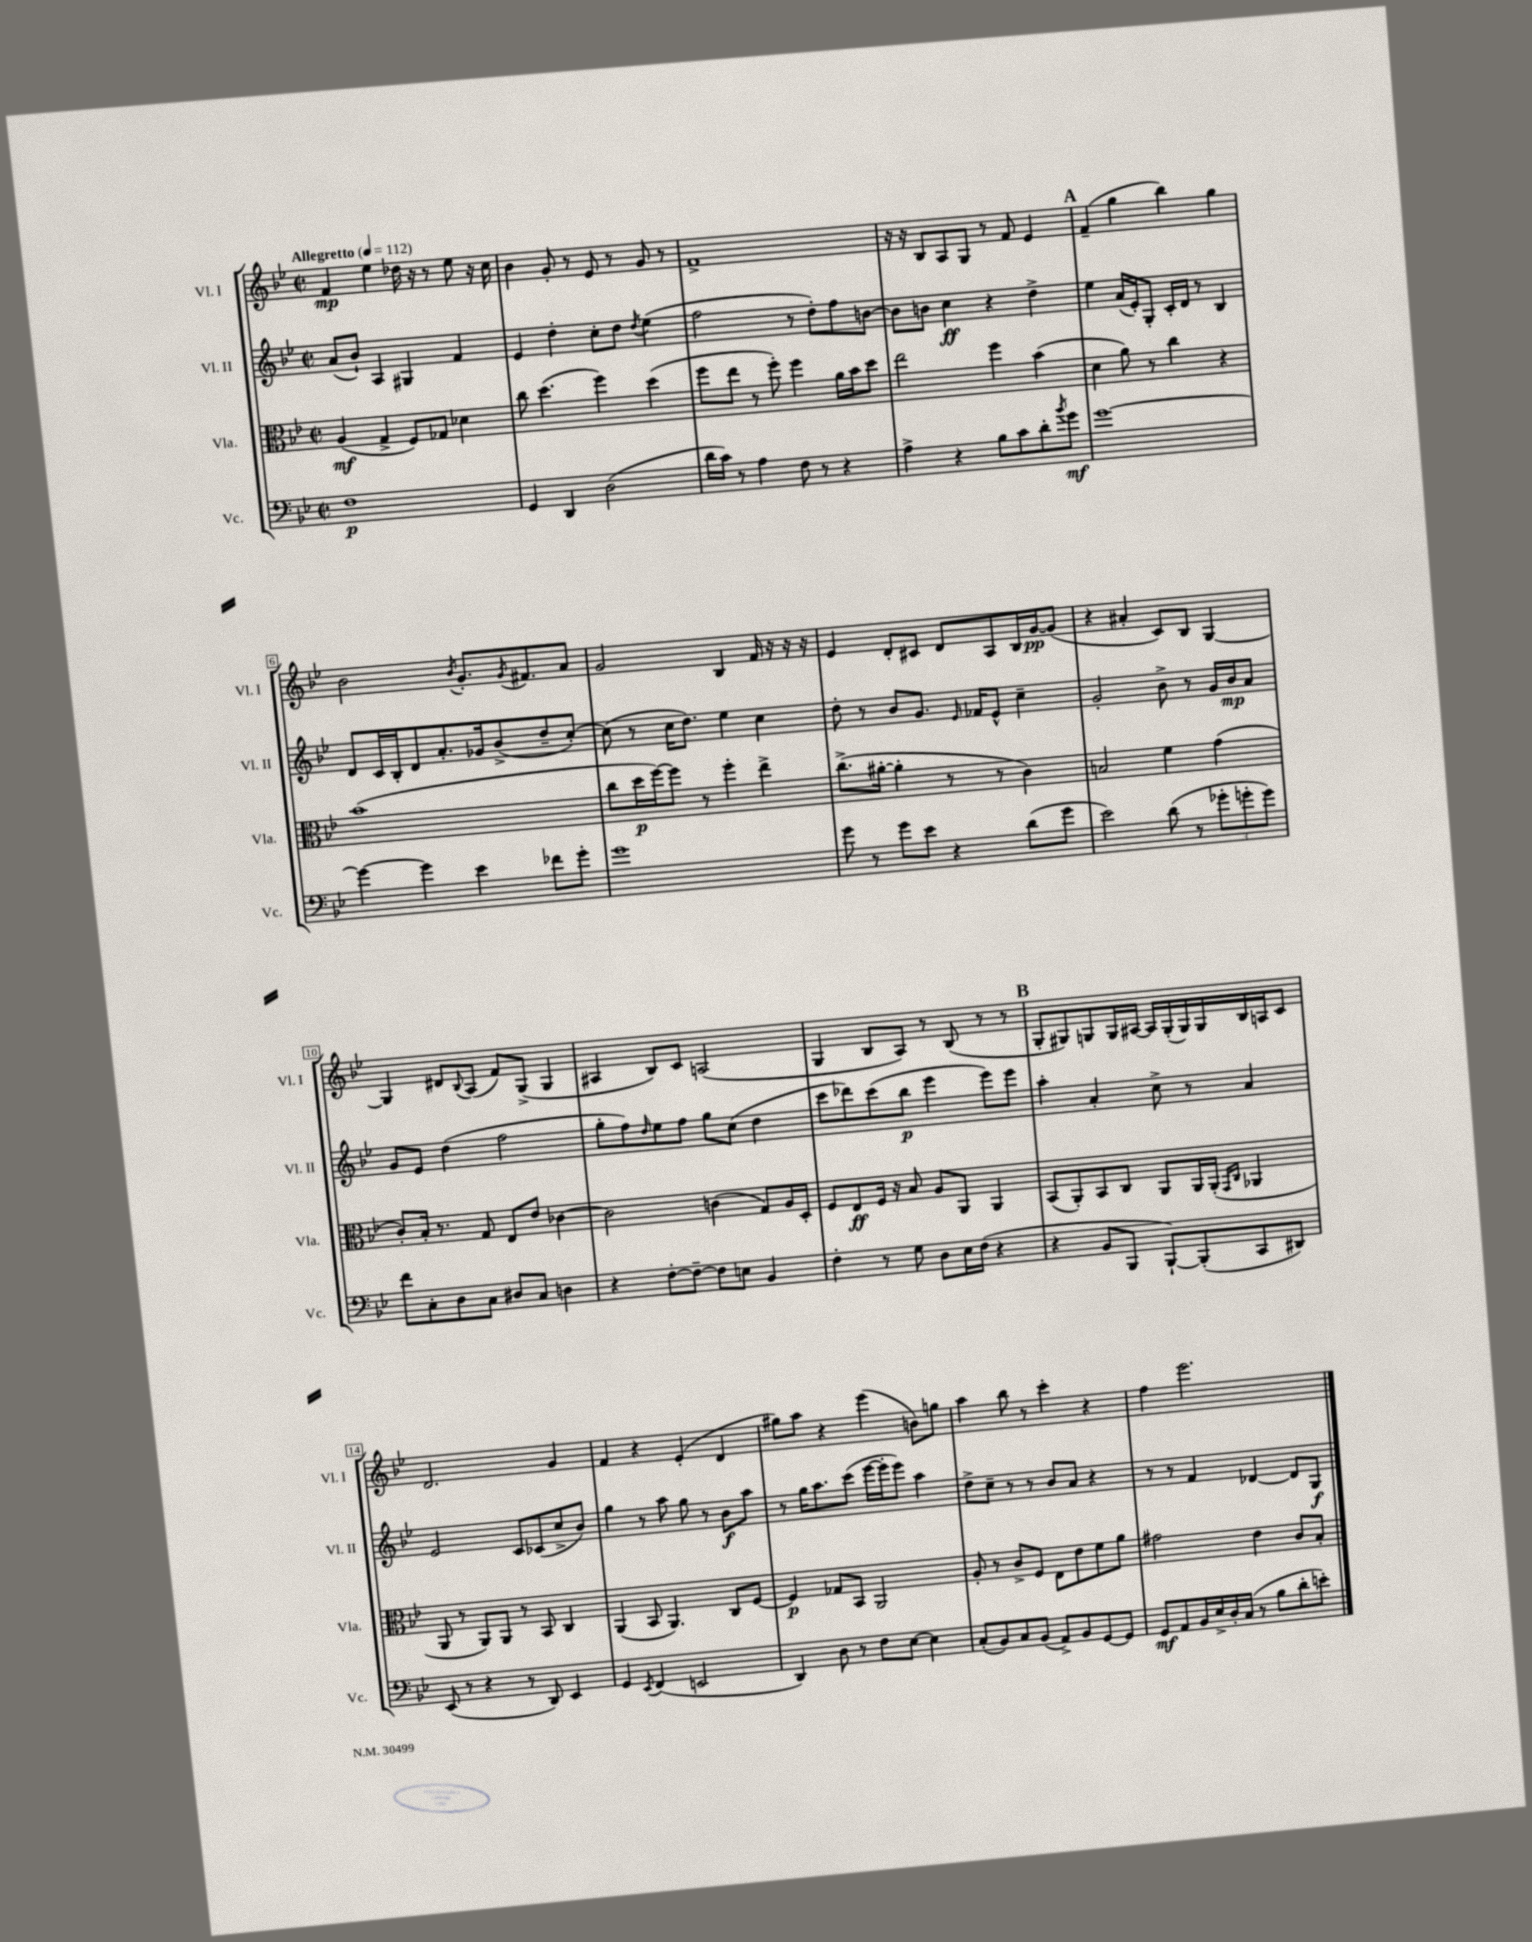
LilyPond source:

<<
\new StaffGroup <<
\new Staff = "s0" \with { instrumentName = "Vl. I" shortInstrumentName = "Vl. I" } {
    \clef treble \key bes \major \defaultTimeSignature \time 2/2 \tempo "Allegretto" 4 = 112
    f'4\mp ees''4 des''16 r16 r8 ees''8 r16 c''16 |
    bes'4 g'8-. r8 ees'8 r8 g'8 r8 |
    f'1-> |
    r16 r16 bes8 a8 g8 r8 f'8 ees'4 |
    \mark \markup { \bold "A" } f'4--( g''4 bes''4) g''4 |
    bes'2 \acciaccatura { bes'8 } g'8.-. \acciaccatura { g'8 } fis'8. a'8 |
    g'2 bes4 f'16 r16 r16 r16 |
    ees'4 d'8-. cis'8 d'8 a8 bes16 g'16~\pp g'8( |
    r4 ais'4-. c'8) bes8 g4~ |
    g4 dis'8 \appoggiatura { bes8 } a8( f'8) g8->( g4 |
    ais4 bes8) c'8 a2( |
    g4 bes8 a8) r8 bes8( r8 r8 |
    \mark \markup { \bold "B" } g8-. gis8) g8 g16 ais16~ ais16 g16-.( g16) g16 bes16 a16 c'8 |
    d'2. g'4 |
    f'4 r4 ees'4-.( d'4 |
    gis''8) a''8 r4 ees'''4( b'8) g''8 |
    a''4 bes''8 r8 c'''4-. r4 |
    f''4 ees'''2. \bar "|." |
}
\new Staff = "s1" \with { instrumentName = "Vl. II" shortInstrumentName = "Vl. II" } {
    \clef treble \key bes \major \defaultTimeSignature \time 2/2
    a'8( bes'8-!) a4 gis4 f'4 |
    ees'4 d''4-. c''8-. d''8 \acciaccatura { d''8 } ees''4( |
    f''2 r8 d''8-.) f''8 b'8~ |
    b'8 b'8 c''4\ff r4 d''4-> |
    \mark \markup { \bold "A" } ees''4 a'16( ees'16-.) g8-. c'16-. d'16 r8 bes4 |
    d'8 c'16 bes16-. d'8 a'8.-. ges'16 bes'8->( d''8-- c''8~-.) |
    c''8( r8 c''16 d''8.) ees''4 c''4 |
    d''8-. r8 bes'8 g'8. \grace { ees'16 } fes'16 ees'8-^ c''4-- |
    g'2-. bes'8-> r8 g'16 bes'16\mp a'8 |
    g'8 ees'8 d''4( f''2 |
    g''8-. f''8) \grace { d''16 } ees''8 f''8 g''8 c''8( d''4 |
    c'''8 des'''8) c'''8( bes''8\p ees'''4 ees'''8) ees'''8 |
    \mark \markup { \bold "B" } a''4-. a'4-. c''8-> r8 a'4 |
    ees'2 c'8 ces'8( c''8-> bes'8) |
    g''4 r8 a''8 g''8 r8 bes'8\f a''8 |
    r8 g''16 a''8. c'''8( ees'''16~ ees'''16-. ees'''8) a''4 |
    d''8-> c''8-- r8 r8 bes'8 a'8 r4 |
    r8 r8 f'4 des'4~ des'8 g8\f \bar "|." |
}
\new Staff = "s2" \with { instrumentName = "Vla." shortInstrumentName = "Vla." } {
    \clef alto \key bes \major \defaultTimeSignature \time 2/2
    a4\mf( g4-> f8) ges8 des'4 |
    c''8 d''4.( f''4) d''4( |
    f''8 ees''8 r8 f''8-.) f''4 a'16 bes'16 d''8 |
    ees''2 f''4 bes'4( |
    \mark \markup { \bold "A" } d'4 a'8) r8 c''4 r4 |
    bes'1( |
    c''8 d''16\p f''16~) f''8 r8 f''4-. ees''4-> |
    c''8.->( ais'16~-. ais'4-. r8 r8 c'4) |
    b2 f'4 g'4( |
    c'8-.) bes16-. r8. g8 ees8 ees'8 ces'4~ |
    ces'2 c'4( g8) a16 d16-. |
    f8 ees8\ff f16 r16 bes8 a8 a,8 a,4 |
    \mark \markup { \bold "B" } bes,8( a,8-.) bes,8 c8 a,8 a,16 a,16-.( \grace { g,16 c16 } aes,4 |
    a,8 r8 a,8) a,8 r8 bes,8 c4 |
    a,4( bes,8 a,4.) c8 f8~ |
    f4\p ges8 bes,8 a,2 |
    a8-. r8 c'8-> f8 ees8 ees'8 f'8 a'8 |
    gis'2 ees'4 c'8 bes8-. \bar "|." |
}
\new Staff = "s3" \with { instrumentName = "Vc." shortInstrumentName = "Vc." } {
    \clef bass \key bes \major \defaultTimeSignature \time 2/2
    f1\p |
    g,4 d,4 d2( |
    d'16 c'16) r8 a4 f8 r8 r4 |
    a4-> r4 bes8 c'8 d'8-. \acciaccatura { bes'8 } g'8\mf |
    \mark \markup { \bold "A" } g'1~ |
    g'4~ g'4 ees'4 fes'8 g'8-. |
    g'1 |
    g'8 r8 g'8 ees'8 r4 d'8( g'8 |
    ees'2) d'8( r8 \tuplet 3/2 { ges'8-. g'8-. g'8) } |
    f'8 c8-. d8 c8 dis8 c8 d4 |
    r4 f8~-. f8~-- f8 e8 bes,4 |
    f4-. r8 g8 d8 ees16 f16( r4 |
    \mark \markup { \bold "B" } r4 bes,8 bes,,8 bes,,8~-!) bes,,8-.( c,8 dis,8) |
    ees,8( r8 r4 r8 d,8) ees,4 |
    g,4 \acciaccatura { ees,8 } f,4( e,2 |
    d,4) d8 r8 f8 ees8~ ees4 |
    c8-.( bes,8) c8 bes,8( a,8->) bes,8 g,8~ g,8 |
    g,8\mf a,8 bes,16 ees16-> d16-. c16( r8 bes8 d'8-. e'8-.) \bar "|." |
}
>>
>>
\layout { \context { \Score \override BarNumber.stencil = #(make-stencil-boxer 0.1 0.3 ly:text-interface::print) } }
